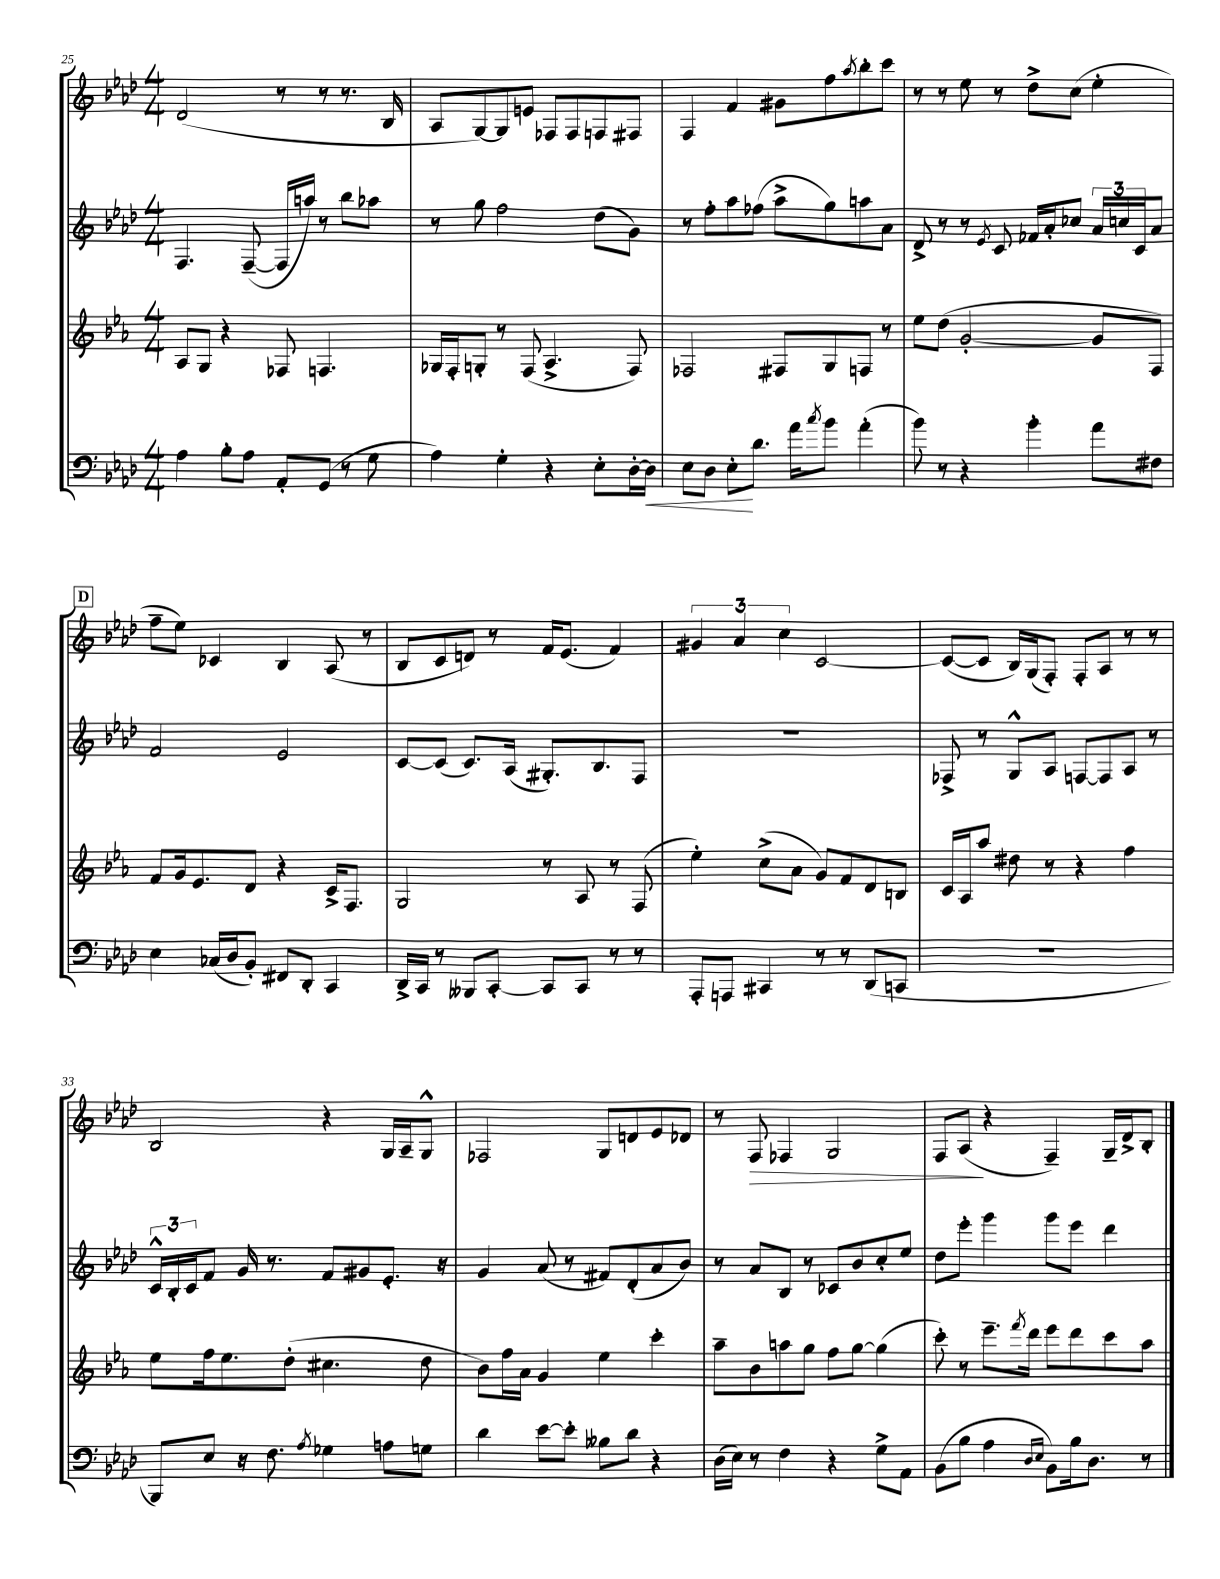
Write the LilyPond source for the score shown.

<<
\new StaffGroup <<
\new Staff = "s0" {
    \clef treble \key aes \major \numericTimeSignature \time 4/4
    des'2( r8 r8 r8. bes16 |
    aes8 g8~) g8 e'8 fes8 fes8 f8 fis8 |
    f4 f'4 gis'8 f''8 \acciaccatura { aes''8 } bes''8-. c'''8 |
    r8 r8 ees''8 r8 des''8-> c''8( ees''4-. |
    \mark \markup { \box "D" } f''8-- ees''8) ces'4 bes4 aes8( r8 |
    bes8 c'8 d'8) r8 f'16 ees'8.( f'4) |
    \tuplet 3/2 { gis'4 aes'4 c''4 } c'2~ |
    c'8~( c'8 bes16) g16( f8-.) f8-. aes8 r8 r8 |
    bes2 r4 g16 aes16-- g8-^ |
    fes2 g8 d'8 ees'8 des'8 |
    r8 f8\> fes4 g2 |
    f8 aes8\!( r4 f4--) g16-- des'16-> bes8-. \bar "|." |
}
\new Staff = "s1" {
    \clef treble \key aes \major \numericTimeSignature \time 4/4
    f4. f8~--( f16 a''16) r8 bes''8 aes''8 |
    r8 g''8 f''2 des''8( g'8) |
    r8 f''8-. aes''8 fes''8( aes''8-> g''8) a''8 aes'8 |
    des'8-> r8 r8 \acciaccatura { ees'8 } c'8 fes'16 aes'16-. ces''8 \tuplet 3/2 { aes'16 c''16 c'16 } aes'8 |
    \mark \markup { \box "D" } f'2 ees'2 |
    c'8~ c'8( c'8.) aes16( gis8.-.) bes8. f8 |
    R1 |
    fes8-> r8 g8-^ aes8 f8~ f8 aes8 r8 |
    \tuplet 3/2 { c'16-^ bes16-. c'16 } f'8 g'16 r8. f'8 gis'8 ees'8.-. r16 |
    g'4 aes'8( r8 fis'8) des'8-.( aes'8 bes'8) |
    r8 aes'8 bes8 r8 ces'8 bes'8 c''8-. ees''8 |
    des''8 ees'''8-. g'''4 g'''8 ees'''8 des'''4 \bar "|." |
}
\new Staff = "s2" {
    \clef treble \key ees \major \numericTimeSignature \time 4/4
    aes8 g8 r4 fes8 f4. |
    ges16 f16-. g8-. r8 f8( aes4.-> f8) |
    fes2 fis8 g8 f8 r8 |
    ees''8 d''8( g'2~-. g'8 f8) |
    \mark \markup { \box "D" } f'8 g'16 ees'8. d'8 r4 c'16-> f8. |
    g2 r8 aes8 r8 f8( |
    ees''4-.) c''8->( aes'8 g'8) f'8 d'8 b8 |
    c'16 aes16 aes''8 dis''8 r8 r4 f''4 |
    ees''8 f''16 ees''8. d''8-.( cis''4. d''8 |
    bes'8) f''16 aes'16 g'4 ees''4 c'''4-. |
    aes''8-- bes'8 a''8 g''8 f''8 g''8~ g''4( |
    c'''8-.) r8 ees'''8.-- \acciaccatura { f'''8 } d'''16 ees'''8 d'''8 c'''8 aes''8 \bar "|." |
}
\new Staff = "s3" {
    \clef bass \key aes \major \numericTimeSignature \time 4/4
    aes4 bes8-. aes8 aes,8-. g,8( r8 g8 |
    aes4) g4-. r4 ees8-. des16~-. des16\< |
    ees8 des8 ees8-.\! des'8. aes'16 \acciaccatura { c''8 } bes'8 aes'4-.( |
    bes'8) r8 r4 bes'4-. aes'8 fis8 |
    \mark \markup { \box "D" } ees4 ces16( des16 bes,8-.) fis,8 des,8-. c,4 |
    des,16-> c,16 r8 beses,,8 c,8~-. c,8 c,8 r8 r8 |
    aes,,8-. a,,8 cis,4 r8 r8 des,8( c,8 |
    R1 |
    bes,,8) ees8 r16 f8. \acciaccatura { aes8 } ges4 a8 g8 |
    des'4 ees'8~ ees'8-. beses8 des'8 r4 |
    des16( ees16) r8 f4 r4 g8-> aes,8 |
    bes,8( bes8 aes4 \grace { des16 ees16 } bes,8) bes16 des8. r8 \bar "|." |
}
>>
>>
\layout { \context { \Score currentBarNumber = #25 } }
